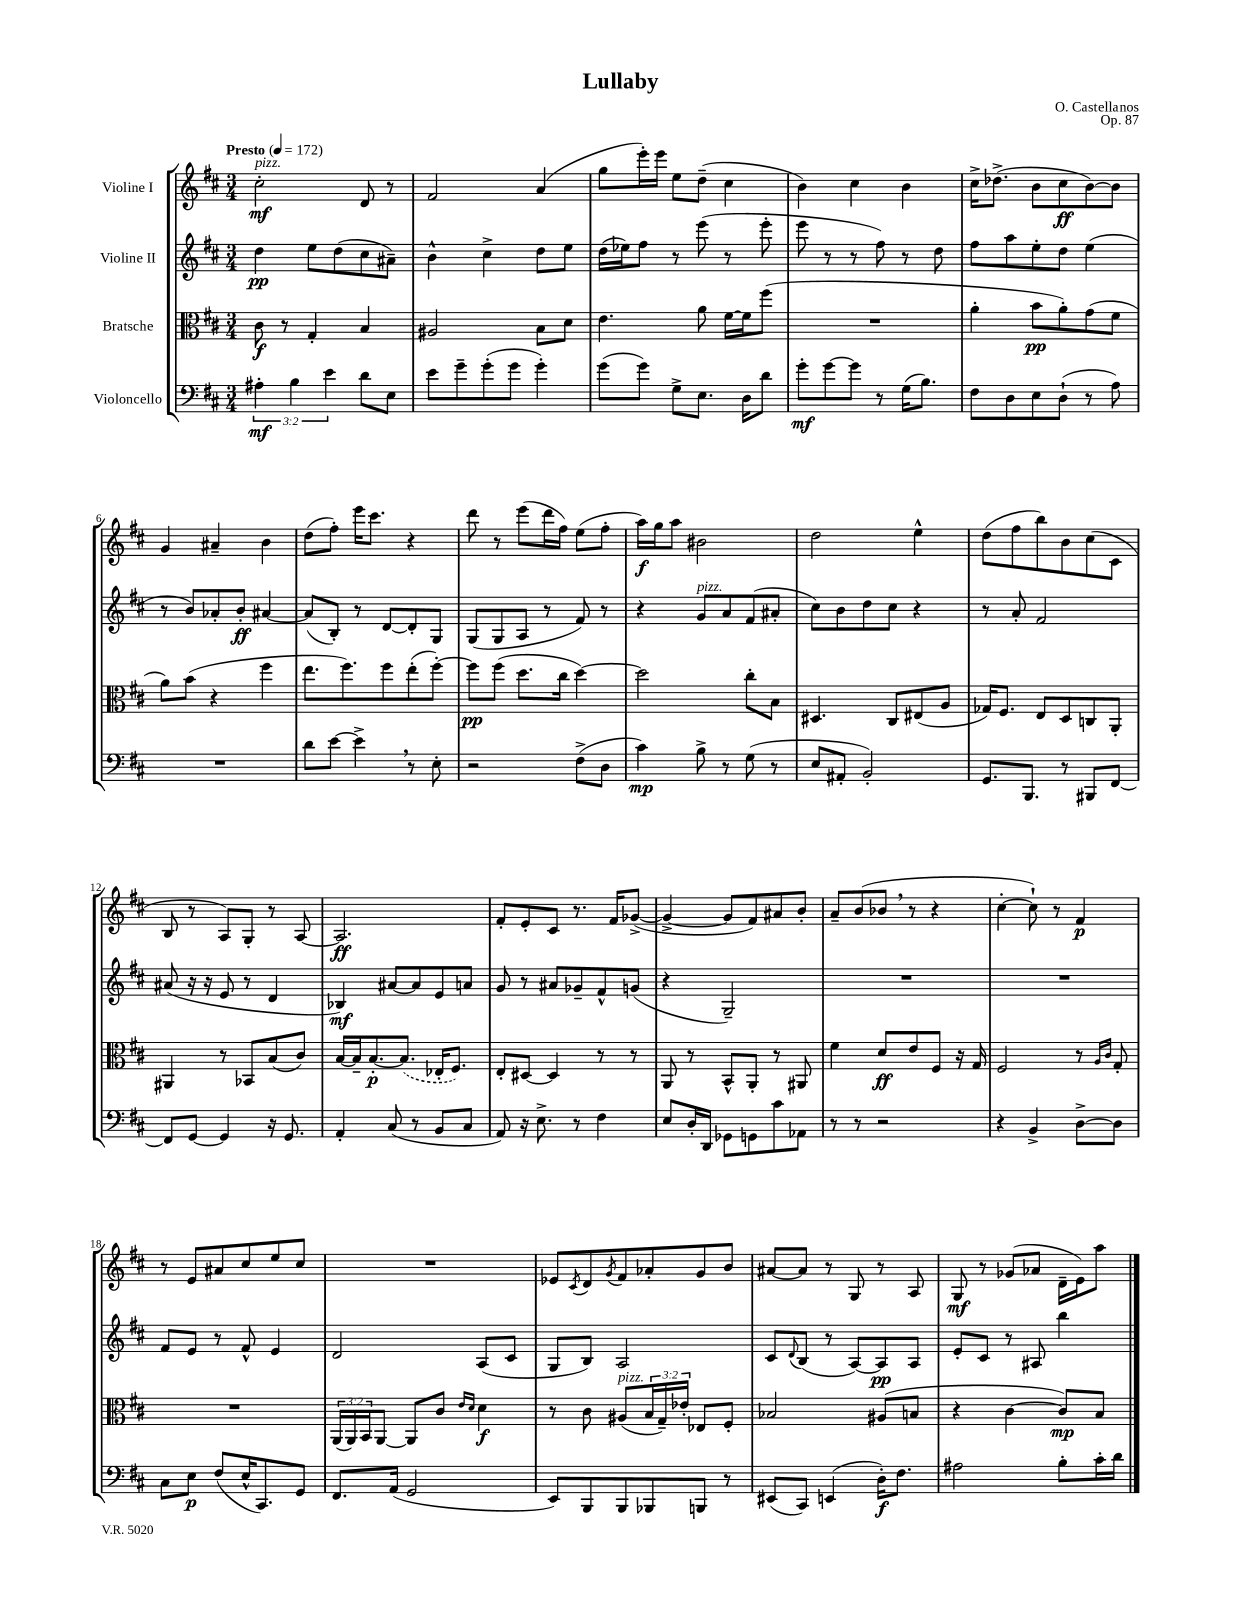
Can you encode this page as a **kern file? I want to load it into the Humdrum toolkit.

**kern	**dynam	**kern	**dynam	**kern	**dynam	**kern	**dynam
*part4	*part4	*part3	*part3	*part2	*part2	*part1	*part1
*staff4	*staff4	*staff3	*staff3	*staff2	*staff2	*staff1	*staff1
*I"Violoncello	*	*I"Bratsche	*	*I"Violine II	*	*I"Violine I	*
*clefF4	*	*clefC3	*	*clefG2	*	*clefG2	*
*k[f#c#]	*	*k[f#c#]	*	*k[f#c#]	*	*k[f#c#]	*
*M3/4	*	*M3/4	*	*M3/4	*	*M3/4	*
*MM172	*	*MM172	*	*MM172	*	*MM172	*
=1	=1	=1	=1	=1	=1	=1	=1
!	!	!	!	!	!	!LO:TX:a:B:t=Presto	!
!	!	!	!	!	!	!LO:TX:a:i:t=pizz.	!
6A#X'\	mf	8c#\	f	4dd\	pp	2cc#'\	mf
.	.	8r	.	.	.	.	.
6B\	.	.	.	.	.	.	.
.	.	4G'/	.	8ee\L	.	.	.
6e\	.	.	.	.	.	.	.
.	.	.	.	(8dd\	.	.	.
8d\L	.	4B/	.	8cc#\	.	8d/	.
8E\J	.	.	.	8a#X~\J)	.	8r	.
=2	=2	=2	=2	=2	=2	=2	=2
8e\L	.	2A#X/	.	4b^^\	.	2f#/	.
8g~\	.	.	.	.	.	.	.
(8g'\	.	.	.	4cc#^\	.	.	.
8g\J	.	.	.	.	.	.	.
4g'\)	.	8B\L	.	8dd\L	.	(4a/	.
.	.	8d\J	.	8ee\J	.	.	.
=3	=3	=3	=3	=3	=3	=3	=3
(8g\L	.	4.e\	.	(16dd\LL	.	8gg\L	.
.	.	.	.	16ee-X\J)	.	.	.
8g\J)	.	.	.	8ff#\J	.	16eee'\L)	.
.	.	.	.	.	.	16eee\JJ	.
8G^\L	.	.	.	8r	.	8ee\L	.
8.E\J	.	8a\	.	(8eee\	.	(8dd~\J	.
.	.	[16f#\LL	.	8r	.	4cc#\	.
16D\KL	.	16f#\J]	.	.	.	.	.
8d\J	.	(8ff#\J	.	8eee'\	.	.	.
=4	=4	=4	=4	=4	=4	=4	=4
8g'\L	mf	2.r	.	8eee\	.	4b\)	.
[8g\	.	.	.	8r	.	.	.
8g\J]	.	.	.	8r	.	4cc#\	.
8r	.	.	.	8ff#\)	.	.	.
(16G\KL	.	.	.	8r	.	4b\	.
8.B\J)	.	.	.	.	.	.	.
.	.	.	.	8dd\	.	.	.
=5	=5	=5	=5	=5	=5	=5	=5
8F#\L	.	4a'\	.	8ff#\L	.	16cc#^\KL	.
.	.	.	.	.	.	(8.dd-X^\J	.
8D\	.	.	.	8aa\	.	.	.
8E\	.	8b\L	pp	8ee'\	.	8b\L	.
(8D`\J	.	8a'\)	.	8dd\J	.	8cc#\	ff
8r	.	(8g\	.	(4ee\	.	[8b\)	.
8A\)	.	8f#\J	.	.	.	8b\J]	.
!!LO:LB:g=z
=6	=6	=6	=6	=6	=6	=6	=6
2.r	.	8a\L)	.	8r	.	4g/	.
.	.	(8b\J	.	8b/L)	.	.	.
.	.	4r	.	8a-X'/	.	4a#X~/	.
.	.	.	.	8b'/J	ff	.	.
.	.	4ff#\	.	[4a#X/	.	4b\	.
=7	=7	=7	=7	=7	=7	=7	=7
8d\L	.	8.ee\L	.	(8a#/L]	.	(8dd\L	.
[8e\J	.	.	.	8B'/J)	.	8ff#'\J)	.
.	.	8.ff#\)	.	.	.	.	.
4e^,\]	.	.	.	8r	.	16eee\KL	.
.	.	.	.	.	.	8.ccc#\J	.
.	.	8ff#\	.	[8d/L	.	.	.
8r	.	(8ee'\	.	8d'/]	.	4r	.
8E'\	.	[8ff#'\J)	.	8G/J	.	.	.
=8	=8	=8	=8	=8	=8	=8	=8
2r	.	8ff#\L]	pp	(8G/L	.	8ddd\	.
.	.	(8ff#\J	.	8G/	.	8r	.
.	.	8.dd\L	.	8A/J	.	(8eee\L	.
.	.	.	.	8r	.	16ddd\L	.
.	.	16cc#\Jk	.	.	.	16ff#\JJ)	.
(8F#^\L	.	[4dd\)	.	8f#/)	.	(8ee\L	.
8D\J	.	.	.	8r	.	8ff#'\J	.
=9	=9	=9	=9	=9	=9	=9	=9
4c#\)	mp	2dd\]	.	4r	.	16aa\LL)	f
.	.	.	.	.	.	16gg\J	.
.	.	.	.	.	.	8aa\J	.
!	!	!	!	!LO:TX:a:i:t=pizz.	!	!	!
8B^\	.	.	.	8g/L	.	2b#X\	.
8r	.	.	.	8a/	.	.	.
(8G\	.	8cc#'\L	.	(8f#/	.	.	.
8r	.	8B\J	.	8a#X'/J	.	.	.
=10	=10	=10	=10	=10	=10	=10	=10
8E/L	.	4.D#X/	.	8cc#\L)	.	2dd\	.
8AA#X'/J	.	.	.	8b\	.	.	.
2BB'/)	.	.	.	8dd\	.	.	.
.	.	8C#/L	.	8cc#\J	.	.	.
.	.	(8E#X/	.	4r	.	4ee^^\	.
.	.	8A/J	.	.	.	.	.
=11	=11	=11	=11	=11	=11	=11	=11
8.GG/L	.	16G-X/KL)	.	8r	.	(8dd\L	.
.	.	8.F#/J	.	.	.	.	.
.	.	.	.	8a'/	.	8ff#\	.
8.BBB/J	.	.	.	.	.	.	.
.	.	8E/L	.	2f#/	.	8bb\)	.
8r	.	8D/	.	.	.	8b\	.
8BBB#X/L	.	8Cn/	.	.	.	(8cc#\	.
[8FF#/J	.	8AA'/J	.	.	.	8c#\J	.
!!LO:LB:g=z
=12	=12	=12	=12	=12	=12	=12	=12
8FF#/L]	.	4AA#X/	.	(8a#X/	.	8B/	.
[8GG/J	.	.	.	16r	.	8r	.
.	.	.	.	16r	.	.	.
4GG/]	.	8r	.	8e/	.	8A/L)	.
.	.	8BB-X/L	.	8r	.	8G'/J	.
16r	.	(8B/	.	4d/	.	8r	.
8.GG/	.	.	.	.	.	.	.
.	.	8c#/J)	.	.	.	[8A/	.
=13	=13	=13	=13	=13	=13	=13	=13
4AA'/	.	[16B/LL	.	4B-X/)	mf	2.A/]	ff
.	.	16B~/J]	.	.	.	.	.
.	.	[8.B'/	p	.	.	.	.
(8C#/	.	.	.	[8a#X/L	.	.	.
.	.	(8.B/J]	.	.	.	.	.
8r	.	.	.	8a#/]	.	.	.
8BB/L	.	16E-X'/KL	.	8e/	.	.	.
.	.	8.F#/J)	.	.	.	.	.
8C#/J	.	.	.	8an/J	.	.	.
=14	=14	=14	=14	=14	=14	=14	=14
8AA/)	.	8E'/L	.	8g/	.	8f#'/L	.
16r	.	[8D#X/J	.	8r	.	8e'/	.
8.E^\	.	.	.	.	.	.	.
.	.	4D#/]	.	8a#X/L	.	8c#/J	.
8r	.	.	.	8g-X~/	.	8.r	.
4F#\	.	8r	.	8f#^^/	.	.	.
.	.	.	.	.	.	16f#/KL	.
.	.	8r	.	(8gn/J	.	([8g-X^/J	.
=15	=15	=15	=15	=15	=15	=15	=15
8E/L	.	8AA/	.	4r	.	4g-^/_	.
16D'/L	.	8r	.	.	.	.	.
16DD/JJ	.	.	.	.	.	.	.
8GG-X\L	.	8BB^^/L	.	2G~/)	.	8g-/L]	.
8GGn\	.	8AA'/J	.	.	.	8f#/)	.
8c#\	.	8r	.	.	.	8a#X/	.
8AA-X\J	.	8AA#X/	.	.	.	8b'/J	.
=16	=16	=16	=16	=16	=16	=16	=16
8r	.	4f#\	.	2.r	.	8a~/L	.
8r	.	.	.	.	.	(8b/	.
2r	.	8d/L	ff	.	.	8b-X,/J	.
.	.	8e/	.	.	.	8r	.
.	.	8F#/J	.	.	.	4r	.
.	.	16r	.	.	.	.	.
.	.	16G/	.	.	.	.	.
=17	=17	=17	=17	=17	=17	=17	=17
4r	.	2F#/	.	2.r	.	[4cc#'\	.
4BB^/	.	.	.	.	.	8cc#`\])	.
.	.	.	.	.	.	8r	.
[8D^\L	.	8r	.	.	.	4f#/	p
.	.	16qqA/LL	.	.	.	.	.
.	.	16qqc#/JJ	.	.	.	.	.
8D\J]	.	8G'/	.	.	.	.	.
!!LO:LB:g=z
=18	=18	=18	=18	=18	=18	=18	=18
8C#\L	.	2.r	.	8f#/L	.	8r	.
8E\J	p	.	.	8e/J	.	8e/L	.
(8F#/L	.	.	.	8r	.	8a#X/	.
16E^^/K	.	.	.	8f#^^/	.	8cc#/	.
8.CC#/)	.	.	.	.	.	.	.
.	.	.	.	4e/	.	8ee/	.
8GG/J	.	.	.	.	.	8cc#/J	.
=19	=19	=19	=19	=19	=19	=19	=19
8.FF#/L	.	(24AA/LL	.	2d/	.	2.r	.
.	.	24AA/)	.	.	.	.	.
.	.	24BB/J	.	.	.	.	.
.	.	[8AA/J	.	.	.	.	.
(16AA/Jk	.	.	.	.	.	.	.
2GG/	.	8AA/L]	.	.	.	.	.
.	.	8c#/J	.	.	.	.	.
.	.	16qqe/LL	.	.	.	.	.
.	.	16qqd/JJ	.	.	.	.	.
.	.	4d\	f	(8A/L	.	.	.
.	.	.	.	8c#/J	.	.	.
=20	=20	=20	=20	=20	=20	=20	=20
8EE/L)	.	8r	.	8G/L	.	8e-X/L	.
.	.	.	.	.	.	8qc#/	.
8BBB/	.	8c#\	.	8B/J)	.	8d/	.
.	.	.	.	.	.	8qg/	.
!	!	!LO:TX:a:i:t=pizz.	!	!	!	!	!
8BBB/	.	(8A#X/L	.	2A/	.	8f#/	.
8BBB-X/	.	24B/L	.	.	.	8a-X'/	.
.	.	24G~/)	.	.	.	.	.
.	.	24e-X'/JJ	.	.	.	.	.
8BBBn/J	.	8E-X/L	.	.	.	8g/	.
8r	.	8F#'/J	.	.	.	8b/J	.
=21	=21	=21	=21	=21	=21	=21	=21
(8EE#X/L	.	2B-X/	.	8c#/L	.	[8a#X/L	.
.	.	.	.	8qqd/	.	.	.
8CC#/J)	.	.	.	(8B/J	.	8a#/J]	.
(4EEn/	.	.	.	8r	.	8r	.
.	.	.	.	[8A/L)	.	8G/	.
16D'\KL)	f	(8A#X/L	.	8A/]	pp	8r	.
8.F#\J	.	.	.	.	.	.	.
.	.	8Bn/J	.	8A/J	.	8A/	.
=22	=22	=22	=22	=22	=22	=22	=22
2A#X\	.	4r	.	8e'/L	.	8G/	mf
.	.	.	.	8c#/J	.	8r	.
.	.	[4c#\	.	8r	.	(8g-X/L	.
.	.	.	.	8A#X/	.	8a-X/J	.
8B'\L	.	8c#/L])	mp	4bb\	.	16d~\LL	.
.	.	.	.	.	.	16e\J)	.
16c#'\L	.	8B/J	.	.	.	8aa\J	.
16d\JJ	.	.	.	.	.	.	.
==	==	==	==	==	==	==	==
*-	*-	*-	*-	*-	*-	*-	*-
